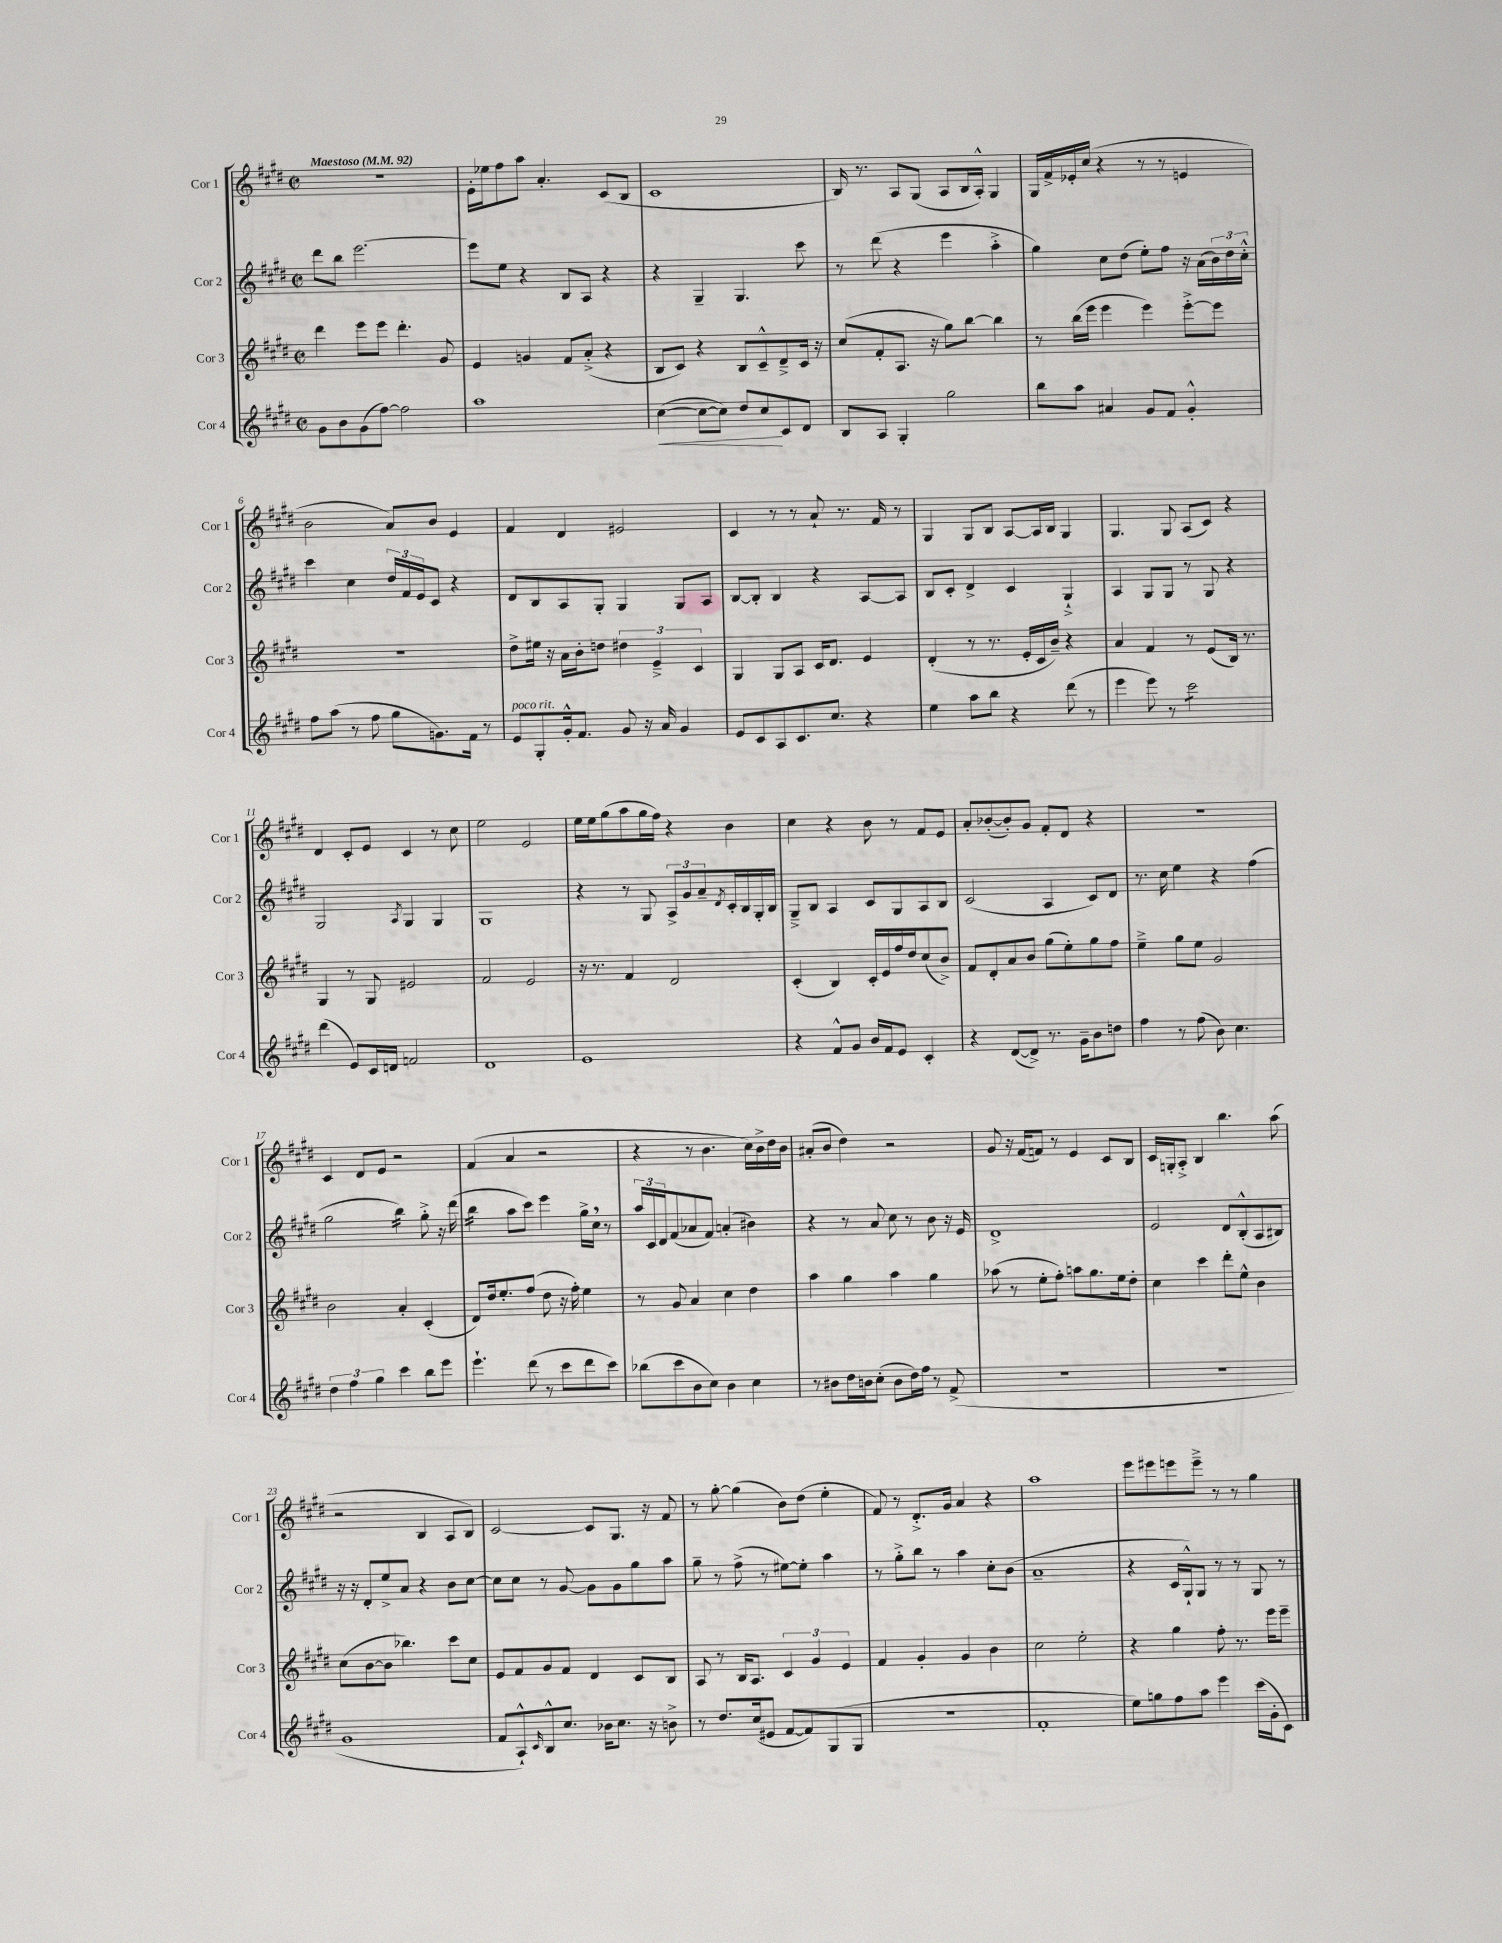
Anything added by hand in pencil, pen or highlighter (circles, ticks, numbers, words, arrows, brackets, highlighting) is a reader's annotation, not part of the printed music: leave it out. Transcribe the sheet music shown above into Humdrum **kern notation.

**kern	**kern	**kern	**kern
*staff4	*staff3	*staff2	*staff1
*clefG2	*clefG2	*clefG2	*clefG2
*k[f#c#g#d#]	*k[f#c#g#d#]	*k[f#c#g#d#]	*k[f#c#g#d#]
*M2/2	*M2/2	*M2/2	*M2/2
*met(c|)	*met(c|)	*met(c|)	*met(c|)
*MM92	*MM92	*MM92	*MM92
8g#\L	4ddd#\	8ddd#\L	1r
8b\	.	8bb\J	.
(8g#\	8eee\L	[2.eee\	.
[8ff#\J)	8eee\J	.	.
2ff#\]	4.ddd#'\	.	.
.	8g#/	.	.
=	=	=	=
1aa	4e/	8eee\]L	16e'\LL
.	.	.	16ee-\J
.	.	8ee\J	8ff#\
.	4g/	4r	8aa\J
.	.	.	4.a'/
.	8f#/L	8B/L	.
.	(8a'^/J	8A/J	.
.	4r	4r	(8c#/L
.	.	.	8B/J
=	=	=	=
([4cc#\	8B/L	4r	1c#
.	8c#/J)	.	.
8cc#\_L	4r	4G#~/	.
8cc#\]J)	.	.	.
8dd#/L	8B/L	4.G#/	.
8cc#/	8c#~^^/	.	.
8c#/	8d#~^/	.	.
8d#/J	16c#/Jk	8ccc#\	.
.	16r	.	.
=	=	=	=
8B/L	(8cc#/L	8r	16B/)
.	.	.	8.r
8A/J	8f#'/	(8ddd#\	.
4G#'/	8.A/J	4r	8A/L
.	.	.	(8G#/J
.	16r	.	.
2gg#\	8gg#\L)	4eee\	8A/L
.	[8bb\J	.	16B/L
.	.	.	16A'^^/JJ)
.	4bb\]	4aa'^\	4G#/
=	=	=	=
8bb\L	8r	4gg#\)	16G#/LL
.	.	.	16f#^/
8aa\J	(16bb\LL	.	16e-'/
.	16eee\JJ	.	(16cc#/JJ
4a#/	4eee\	8cc#\L	4r
.	.	(8dd#\J	.
8g#/L	4eee\)	8ee'\L)	8r
8f#/J	.	8ff#\J	8r
4g#'^^/	[8eee'^\L	16r	4e/
.	.	(16a\LL	.
.	8eee\]J	24b\)	.
.	.	24dd#\	.
.	.	24cc#'^^\JJ	.
=	=	=	=
8ff#\L	1r	4ccc#\	2b\
(8aa\J	.	.	.
8r	.	4cc#\	.
8ff#\	.	.	.
8gg#\L	.	24dd#/LL	8a/L)
.	.	24f#/	.
.	.	24e/J	.
8.g\)	.	8c#/J	8b/J
.	.	4r	4e/
16f#\Jk	.	.	.
8r	.	.	.
=	=	=	=
8e/L	8dd#^\L	8d#/L	4f#/
8G#'/	16ee#\Jk	8B/	.
.	16r	.	.
16g#'^^/k	16a\LL	8A/	4d#/
8.f#/J	16b'\J	.	.
.	8dd\J	8G#'/J	.
8g#/	6dd#\	4G#/	2e#/
16r	.	.	.
.	6e~^/	.	.
16a/	.	.	.
4g#/	.	8G#/L	.
.	6c#/	.	.
.	.	8A/J	.
=	=	=	=
8e/L	4G#/	[8B/L	4c#/
8c#/	.	8B'/]J	.
8A/	8G#/L	4B/	8r
8.c#/	8A/J	.	8r
.	16c#/LK	4r	8a`/
8.cc#/J	8.d#/J	.	.
.	.	.	8.r
4r	4e/	[8A/L	.
.	.	.	16f#/
.	.	8A/]J	8r
=	=	=	=
4ee\	(4d#'/	8B/L	4G#/
.	.	8c#'/J	.
8aa\L	8r	4d#^/	8G#/L
8bb\J	8.r	.	8B/J
4r	.	4c#/	[8A/L
.	16e'/LL	.	.
.	16c#/	.	16A/]L
.	16b~/JJ)	.	16B/JJ
(8ddd#\	4r	4G#`^/	4G#/
8r	.	.	.
=	=	=	=
4eee\	4a/	4A/	4.G#/
8eee\)	4f#/	8G#/L	.
8r	.	8G#/J	8G#/
2ccc#\	8r	8r	(8A/L
.	(8e/L	8G#/	8c#/J)
.	16B/Jk)	4r	4r
.	8.r	.	.
=	=	=	=
(4ddd#\	4G#/	2G#/	4d#/
8e/L)	8r	.	8c#'/L
16c#/L	8G#/	.	8e/J
16d/JJ	.	.	.
.	.	8qA/	.
2f/	2e#/	4G#/	4c#/
.	.	4G#/	8r
.	.	.	8cc#\
=	=	=	=
1d#	2f#/	1G#	2ee\
.	2e/	.	2e/
=	=	=	=
1e	16r	4r	16ee\LL
.	8.r	.	16ee\J
.	.	.	(8gg#\
.	4f#/	8r	8aa\
.	.	8G#/	16gg#\L
.	.	.	16ff#\JJ)
.	2d#/	12A^/L	4r
.	.	12g#/	.
.	.	12a~/	.
.	.	8qd#/	.
.	.	16c#'/L	4b\
.	.	16B/	.
.	.	16G#'/	.
.	.	16B/JJ	.
=	=	=	=
4r	(4c#'/	8G#~^/L	4cc#\
.	.	8B/J	.
8f#^^/L	4B/)	4A/	4r
8g#/J	.	.	.
16b/LL	16c#'/LL	8c#/L	8b\
16f#/J	16e/	.	.
8e/J	16ff#/	8G#/	8r
.	16dd#/J	.	.
4c#'/	(8cc#/	8A/	8f#/L
.	8b^/J)	8B/J	8e/J
=	=	=	=
4r	8f#/L	(2c#/	8a'/L
.	8d#'/	.	([8b-'/
([8d#/L	8a/	.	8b-'/])
8d#^/]J)	8b/J	.	8g#/J
8.r	(8gg#\L	4A/	8f#'/L
.	8ee'\)	.	8d#/J
16g#~\LK	.	.	.
8b\	8gg#\	8c#/L)	4r
8dd\J	8ff#\J	8d#/J	.
=	=	=	=
4ff#\	4ee~^\	8.r	1r
.	.	16cc#\	.
8r	8gg#\L	4ee\	.
(8ff#\	8ee\J	.	.
8b\)	2g#/	4r	.
4.cc#\	.	.	.
.	.	(4ff#\	.
=	=	=	=
6dd#\	2b\	2gg#\	4c#/
6ff#\	.	.	.
.	.	.	8d#/L
6gg#\	.	.	.
.	.	.	8e/J
4ccc#\	4a'/	4bb\)	2r
8bb\L	(4c#'/	8gg#'^\	.
8eee\J	.	16r	.
.	.	(16ddd#\	.
=	=	=	=
4.eee`\	8d#/L)	4bb\	(4f#/
.	16dd#/k	.	.
.	8.ee'/	.	.
.	.	8aa\L	4a/
(8ddd#\	(8ff#/J	8ccc#\J)	.
8r	8dd#\	4eee\	2r
8ccc#\L	16r	.	.
.	16ff#'\)	.	.
8ddd#\	4ee\	16gg#^\LL	.
.	.	16cc#\JJ	.
8ccc#\J)	.	8r	.
=	=	=	=
(8bb-\L	8r	24aa/LL	4r
.	.	24c#/	.
.	.	24d#/J	.
8ccc#\	8g#/	(8f#/	.
8b\	4a/	8a-/	8r
8cc#\J)	.	8f#/J)	4.b\
4b\	4cc#\	(4a'/	.
4cc#\	4dd#\	4b#\)	16cc#\LL)
.	.	.	16b^\
.	.	.	16dd#\
.	.	.	16b\JJ
=	=	=	=
8r	4aa\	4r	(8a#'/L
8b#\L	.	.	8b/J
16dd#\L	4gg#\	8r	4dd#\)
16b\J	.	.	.
(8cc#'\J	.	8a/	.
8b\L	4aa\	8cc#\	2r
16dd#\L)	.	8r	.
16ff#\JJ	.	.	.
8r	4gg#\	8b\	.
(8f#^/	.	16r	.
.	.	16e/	.
=	=	=	=
1r	(8aa-\	1d#^	8g#/
.	8r	.	16r
.	.	.	(16f#/LK
.	8ee'\L	.	8f/J)
.	8ff#'\J)	.	8r
.	8aa\L	.	4e/
.	8.gg#\	.	.
.	.	.	8c#/L
.	16ee\k	.	.
.	8dd#'\J	.	8B/J
=	=	=	=
1r	4cc#\	2e/	16c#/LL
.	.	.	16G'/J
.	.	.	8A'^/J
.	4ccc#\	.	4B/
.	8ddd#'\L	8d#/L	4.bb\
.	8ee^^\J	(8B'^^/	.
.	4b\	8A/	.
.	.	8B#/J)	(8aa\
=	=	=	=
1g#	(8cc#\L	16r	2r
.	.	16r	.
.	[8b\	8d#'/L	.
.	8b\]J	8ee^/	.
.	4.bb-\)	8a/J	.
.	.	4r	4B/
.	8ccc#\L	8b\L	8A/L
.	8cc#\J	[8cc#\J	8B/J)
=	=	=	=
8f#/L	8e/L	8cc#\]L	[2c#/
8A`^^/)	8f#/	8cc#\J	.
16qqc#/	.	.	.
8B^^/	8g#/	8r	.
8.cc#/J	8f#/J	[8g#/	.
.	4d#/	8g#\]L	8c#/]L
16b-\LK	.	.	.
8.cc#\J	.	8g#\	8.G#/J
.	8c#/L	8gg#\	.
16r	.	.	16r
8b^\	8B/J	8aa\J	8f#/
=	=	=	=
8r	8A/	8gg#~\	8r
8.dd#/L	8r	8r	[8gg#'\
.	16B/LK	(8ff#^\	(4gg#\]
(16cc#/k	8.A/J	.	.
8e#/J	.	8r	.
[8f#/L	6c#/	[8ee#\L)	8b\L)
8f#/])	.	8ee#'\]J	(8dd#\J
.	6g#/	.	.
(8G#/	.	4aa\	4ee'\
.	6e/	.	.
8G#/J	.	.	.
=	=	=	=
1r	4f#/	8r	8f#/)
.	.	8gg#'^\L	8r
.	4g#'/	8bb\J	8.d#'^/L
.	.	8r	.
.	.	.	16g#/Jk
.	4g#/	4aa\	4a/
.	4b\	8cc#'\L	4r
.	.	(8b\J	.
=	=	=	=
1f#'	2cc#\	1a~	1aa
.	2ee'\	.	.
=	=	=	=
8ee\L)	4r	4r	8eee\L
8gg\	.	.	8eee#\
8ff#\	4gg#\	16c#/LL	8eee\
.	.	16G#`^^/J)	.
8aa\J	.	8G#/J	8eee~^\J
4eee\	8ff#'\	8r	8r
.	8.r	8r	8r
(16ccc#\LL	.	8G#/	4gg#\
16g#'\J	16eee\LK	.	.
8c#\J)	8eee~\J	8r	.
==	==	==	==
*-	*-	*-	*-
